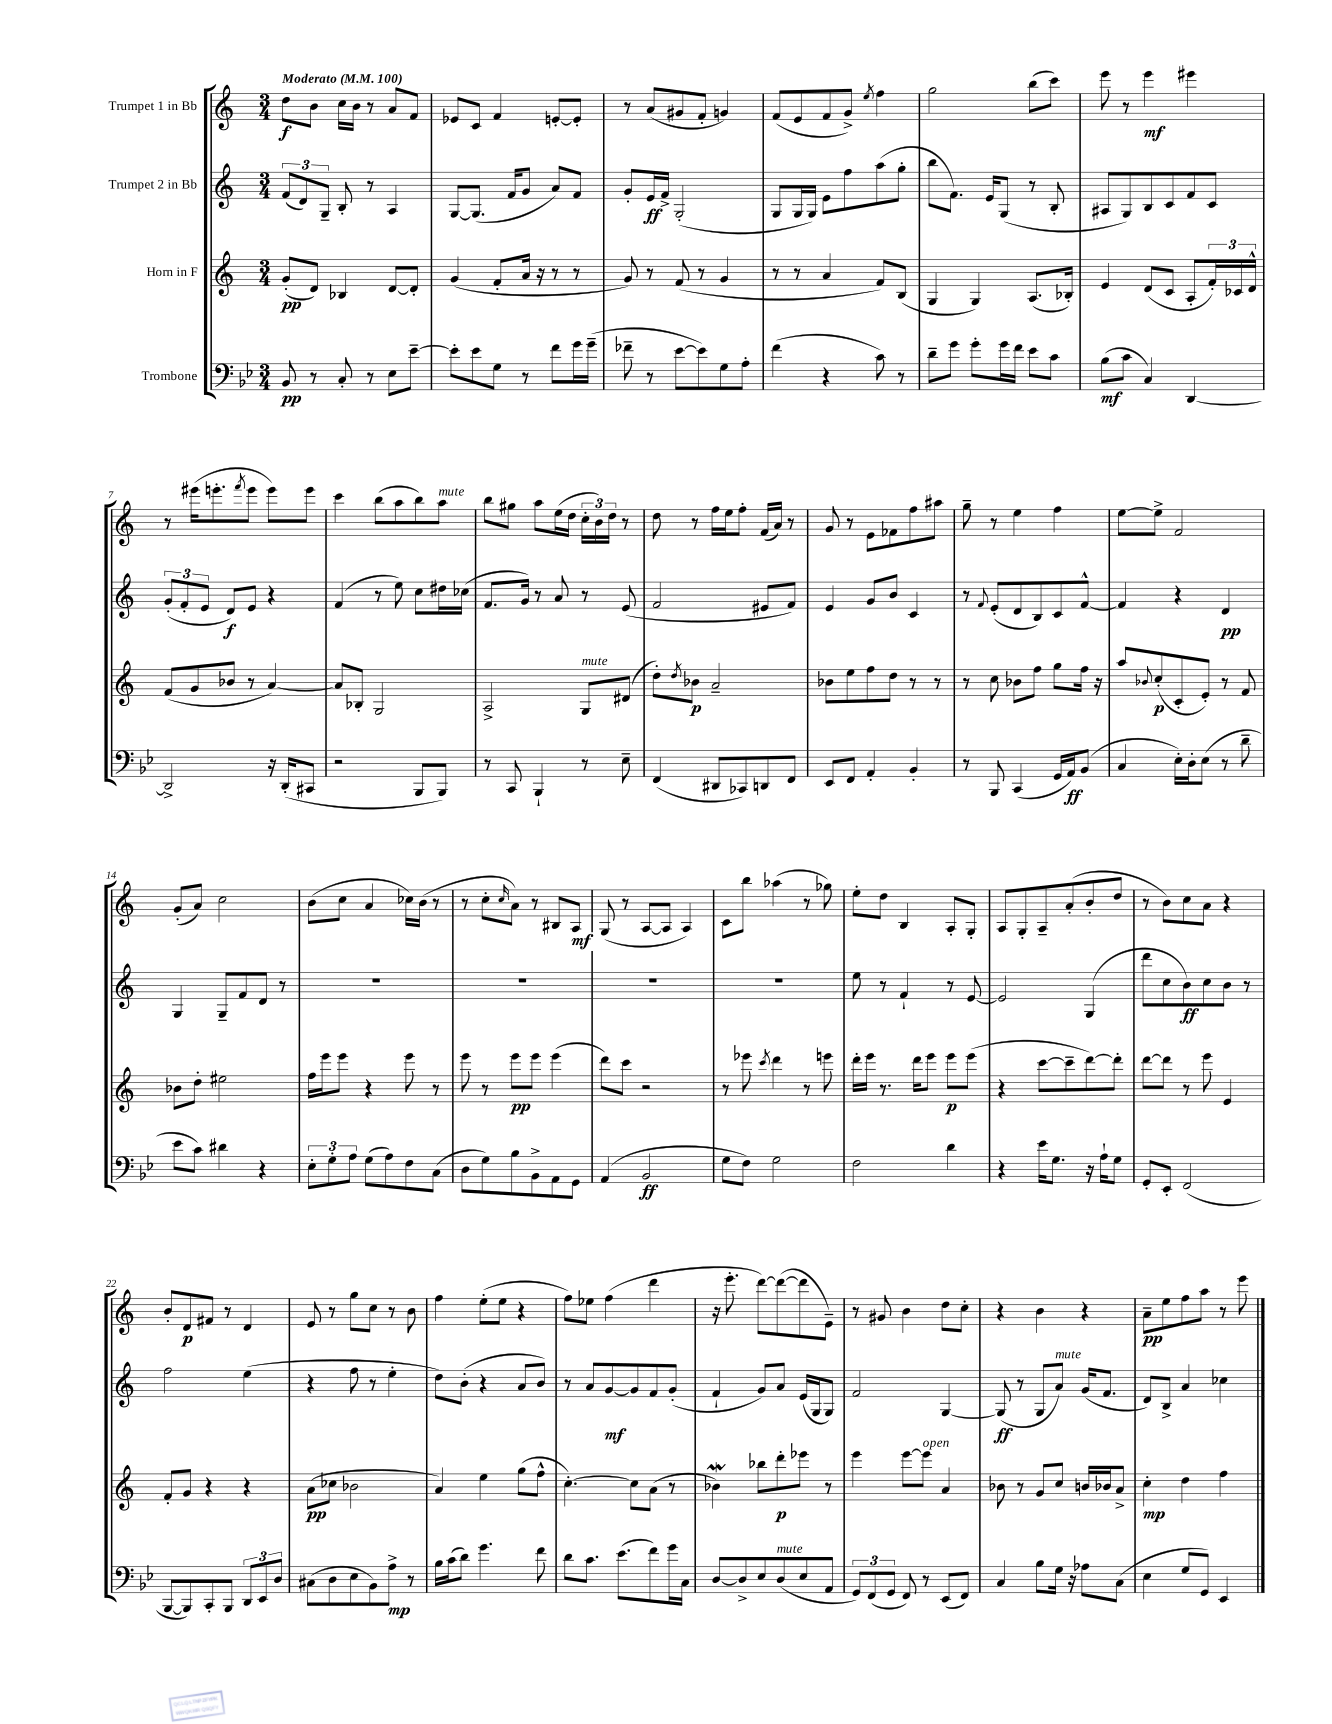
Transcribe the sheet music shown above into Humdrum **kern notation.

**kern	**dynam	**kern	**dynam	**kern	**dynam	**kern	**dynam
*part4	*part4	*part3	*part3	*part2	*part2	*part1	*part1
*staff4	*staff4	*staff3	*staff3	*staff2	*staff2	*staff1	*staff1
*I"Trombone	*	*I"Horn in F	*	*I"Trumpet 2 in Bb	*	*I"Trumpet 1 in Bb	*
*clefF4	*	*clefG2	*	*clefG2	*	*clefG2	*
*k[b-e-]	*	*k[]	*	*k[]	*	*k[]	*
*M3/4	*	*M3/4	*	*M3/4	*	*M3/4	*
*MM100	*	*MM100	*	*MM100	*	*MM100	*
=1	=1	=1	=1	=1	=1	=1	=1
!	!	!	!	!	!	!LO:TX:a:B:t=Moderato	!
8BB-/	pp	(8g'/L	pp	(12f/L	.	8dd\L	f
.	.	.	.	12d/)	.	.	.
8r	.	8d/J)	.	.	.	8b\J	.
.	.	.	.	12G~/J	.	.	.
8C'/	.	4B-X/	.	8B'/	.	16cc\LL	.
.	.	.	.	.	.	16b\JJ	.
8r	.	.	.	8r	.	8r	.
8E-\L	.	[8d/L	.	4A/	.	8a/L	.
[8e-~\J	.	8d'/J]	.	.	.	8f/J	.
=2	=2	=2	=2	=2	=2	=2	=2
8e-'\L]	.	(4g/	.	[8G/L	.	8e-X/L	.
8e-\	.	.	.	(8.G/J]	.	8c/J	.
8G\J	.	8f'/L	.	.	.	4f/	.
.	.	.	.	16f/KL	.	.	.
8r	.	16a/Jk	.	8g/J	.	.	.
.	.	16r	.	.	.	.	.
8f\L	.	8r	.	8a/L)	.	[8en'/L	.
16g\L	.	8r	.	8f/J	.	8e'/J]	.
(16g~\JJ	.	.	.	.	.	.	.
=3	=3	=3	=3	=3	=3	=3	=3
8f-X~\	.	8g/)	.	8g'/L	.	8r	.
8r	.	8r	.	16e/L	ff	(8a/L	.
.	.	.	.	16f^/JJ	.	.	.
[8e-\L	.	(8f/	.	(2G'/	.	8g#X/	.
8e-\])	.	8r	.	.	.	8f'/J	.
8G\	.	4g/	.	.	.	4gn/)	.
8A'\J	.	.	.	.	.	.	.
=4	=4	=4	=4	=4	=4	=4	=4
(4f\	.	8r	.	8G/L	.	(8f/L	.
.	.	8r	.	16G/L	.	8e/	.
.	.	.	.	16G/JJ)	.	.	.
4r	.	4a/	.	8e\L	.	8f/	.
.	.	.	.	8ff\	.	8g^/J)	.
.	.	.	.	.	.	8qee/	.
8c\)	.	8f/L)	.	(8aa\	.	4ff\	.
8r	.	(8B/J	.	8gg'\J	.	.	.
=5	=5	=5	=5	=5	=5	=5	=5
8d~\L	.	4G/	.	8bb\L	.	2gg\	.
8g\J	.	.	.	8.f\J)	.	.	.
8g'\L	.	4G/)	.	.	.	.	.
.	.	.	.	16e/KL	.	.	.
16g\L	.	.	.	(8G/J	.	.	.
16f\JJ	.	.	.	.	.	.	.
8e-\L	.	(8.A/L	.	8r	.	(8bb\L	.
8c\J	.	.	.	8B'/	.	8ccc\J)	.
.	.	16B-X'/Jk)	.	.	.	.	.
=6	=6	=6	=6	=6	=6	=6	=6
(8B-\L	mf	4e/	.	8A#X/L	.	8eee\	.
8c\J	.	.	.	8G/)	.	8r	.
4C/)	.	(8d/L	.	8B/	.	4eee\	mf
.	.	8c/J	.	8c/	.	.	.
[4DD/	.	8A'/L	.	8f/	.	4eee#X\	.
.	.	24f'/L)	.	8c/J	.	.	.
.	.	24c-X/	.	.	.	.	.
.	.	24d^^/JJ	.	.	.	.	.
!!LO:LB:g=z
=7	=7	=7	=7	=7	=7	=7	=7
2DD^/]	.	(8f/L	.	(12g'/L	.	8r	.
.	.	.	.	12f'/	.	.	.
.	.	8g/	.	.	.	(16eee#X\KL	.
.	.	.	.	12e/J	.	.	.
.	.	.	.	.	.	8.eeen'\	.
.	.	8b-X/J	.	8d/L)	f	.	.
.	.	.	.	.	.	8qfff/	.
.	.	8r	.	8e/J	.	8eee\J	.
16r	.	[4a/)	.	4r	.	8eee\L)	.
(16DD'/KL	.	.	.	.	.	.	.
8CC#X/J	.	.	.	.	.	8eee\J	.
=8	=8	=8	=8	=8	=8	=8	=8
2r	.	8a/L]	.	(4f/	.	4ccc\	.
.	.	8B-X'/J	.	.	.	.	.
.	.	2G/	.	8r	.	(8bb\L	.
.	.	.	.	8ee\)	.	8aa\	.
8BBB-/L	.	.	.	8cc\L	.	8bb\)	.
!	!	!	!	!	!	!LO:TX:a:i:t=mute	!
8BBB-/J)	.	.	.	16dd#X\L	.	8aa\J	.
.	.	.	.	(16cc-X\JJ	.	.	.
=9	=9	=9	=9	=9	=9	=9	=9
8r	.	2A^/	.	8.f/L	.	8bb\L	.
8CC/	.	.	.	.	.	8gg#X\J	.
.	.	.	.	16g/Jk)	.	.	.
4BBB-`/	.	.	.	8r	.	8aa\L	.
.	.	.	.	8a/	.	(16ee\L	.
.	.	.	.	.	.	16dd\JJ	.
!	!	!LO:TX:a:i:t=mute	!	!	!	!	!
8r	.	8G/L	.	8r	.	24cc'\LL	.
.	.	.	.	.	.	24b\)	.
.	.	.	.	.	.	24dd\JJ	.
8E-~\	.	(8d#X/J	.	(8e/	.	8r	.
=10	=10	=10	=10	=10	=10	=10	=10
(4FF/	.	8dd'\L)	.	2f/	.	8dd\	.
.	.	8qdd/	.	.	.	.	.
.	.	8b-X\J	p	.	.	8r	.
8DD#X/L	.	2a~/	.	.	.	16ff\LL	.
.	.	.	.	.	.	16ee\J	.
8CC-X/)	.	.	.	.	.	8ff'\J	.
8DDn/	.	.	.	8e#X/L	.	(16f/LL	.
.	.	.	.	.	.	16a/JJ)	.
8FF/J	.	.	.	8f/J)	.	8r	.
=11	=11	=11	=11	=11	=11	=11	=11
8EE-/L	.	8b-X\L	.	4e/	.	8g/	.
8FF/J	.	8ee\	.	.	.	8r	.
4AA'/	.	8ff\	.	8g/L	.	8e\L	.
.	.	8dd\J	.	8b/J	.	8f-X\	.
4BB-'/	.	8r	.	4c/	.	8ff\	.
.	.	8r	.	.	.	8aa#X\J	.
=12	=12	=12	=12	=12	=12	=12	=12
8r	.	8r	.	8r	.	8gg~\	.
.	.	.	.	8qqf/	.	.	.
8BBB-/	.	8cc\	.	(8e'/L	.	8r	.
(4CC/	.	8b-X\L	.	8d/	.	4ee\	.
.	.	8ff\J	.	8B/)	.	.	.
16GG/LL	.	8gg\L	.	8c/	.	4ff\	.
16AA/J)	ff	.	.	.	.	.	.
(8BB-/J	.	16ff\Jk	.	[8f^^/J	.	.	.
.	.	16r	.	.	.	.	.
=13	=13	=13	=13	=13	=13	=13	=13
4C/	.	8aa/L	.	4f/]	.	[8ee\L	.
.	.	8qqb-X/	.	.	.	.	.
.	.	(8cc'/	p	.	.	8ee^\J]	.
16E-'\LL)	.	8c'/	.	4r	.	2f/	.
16D'\J	.	.	.	.	.	.	.
(8E-\J	.	8e'/J)	.	.	.	.	.
8r	.	8r	.	4d/	pp	.	.
8d~\	.	8f/	.	.	.	.	.
!!LO:LB:g=z
=14	=14	=14	=14	=14	=14	=14	=14
8e-\L	.	8b-X\L	.	4G/	.	(8g'/L	.
8c\J)	.	8dd'\J	.	.	.	8a/J)	.
4d#X\	.	2ee#X\	.	8G~/L	.	2cc\	.
.	.	.	.	8f/	.	.	.
4r	.	.	.	8d/J	.	.	.
.	.	.	.	8r	.	.	.
=15	=15	=15	=15	=15	=15	=15	=15
12E-'\L	.	16ff\LL	.	2.r	.	(8b\L	.
.	.	16eee\J	.	.	.	.	.
12G'\	.	.	.	.	.	.	.
.	.	8eee\J	.	.	.	8cc\J	.
12A\J	.	.	.	.	.	.	.
(8G\L	.	4r	.	.	.	4a/	.
8A\)	.	.	.	.	.	.	.
8F\	.	8eee\	.	.	.	16cc-X\LL)	.
.	.	.	.	.	.	(16b\JJ	.
(8C\J	.	8r	.	.	.	8r	.
=16	=16	=16	=16	=16	=16	=16	=16
8D\L	.	8eee\	.	2.r	.	8r	.
8G\)	.	8r	.	.	.	8cc'\L	.
.	.	.	.	.	.	16qqcc/	.
8B-\	.	8eee\L	pp	.	.	8a\J)	.
8BB-^\	.	8eee\J	.	.	.	8r	.
8AA\	.	(4eee\	.	.	.	8B#X/L	.
8GG\J	.	.	.	.	.	8A/J	mf
=17	=17	=17	=17	=17	=17	=17	=17
(4AA/	.	8ddd\L)	.	2.r	.	(8G/	.
.	.	8ccc\J	.	.	.	8r	.
2BB-/	ff	2r	.	.	.	[8A/L	.
.	.	.	.	.	.	8A/J]	.
.	.	.	.	.	.	4A/)	.
=18	=18	=18	=18	=18	=18	=18	=18
8G\L	.	8r	.	2.r	.	8c\L	.
8F\J)	.	8eee-X\	.	.	.	8bb\J	.
.	.	8qccc/	.	.	.	.	.
2G\	.	4ddd\	.	.	.	(4aa-X\	.
.	.	8r	.	.	.	8r	.
.	.	8eeen\	.	.	.	8gg-X\)	.
=19	=19	=19	=19	=19	=19	=19	=19
2F\	.	16ddd'\LL	.	8ee\	.	8ee'\L	.
.	.	16eee\JJ	.	.	.	.	.
.	.	8.r	.	8r	.	8dd\J	.
.	.	.	.	4f`/	.	4B/	.
.	.	16ddd\KL	.	.	.	.	.
.	.	8eee\J	.	.	.	.	.
4d\	.	8eee\L	p	8r	.	8A'/L	.
.	.	(8eee\J	.	[8e/	.	8G'/J	.
=20	=20	=20	=20	=20	=20	=20	=20
4r	.	4r	.	2e/]	.	8A/L	.
.	.	.	.	.	.	8G'/	.
16e-\KL	.	[8ccc\L	.	.	.	8A~/	.
8.G\J	.	.	.	.	.	.	.
.	.	8ccc~\]	.	.	.	(8a'/	.
16r	.	[8ddd\)	.	(4G/	.	8b'/	.
16A`\KL	.	.	.	.	.	.	.
8G\J	.	8ddd'\J]	.	.	.	8dd/J	.
=21	=21	=21	=21	=21	=21	=21	=21
8GG'/L	.	[8ddd\L	.	8ddd\L	.	8r	.
8EE-'/J	.	8ddd\J]	.	8cc\	.	8b\L)	.
(2FF/	.	8r	.	8b\)	ff	8cc\	.
.	.	8eee\	.	8cc\	.	8a\J	.
.	.	4e/	.	8b\J	.	4r	.
.	.	.	.	8r	.	.	.
!!LO:LB:g=z
=22	=22	=22	=22	=22	=22	=22	=22
[8BBB-/L	.	8f'/L	.	2ff\	.	8b'/L	.
8BBB-/])	.	8g/J	.	.	.	8d/	p
8CC'/	.	4r	.	.	.	8f#X/J	.
8BBB-/J	.	.	.	.	.	8r	.
12DD/L	.	4r	.	(4ee\	.	4d/	.
12EE-/	.	.	.	.	.	.	.
12D/J	.	.	.	.	.	.	.
=23	=23	=23	=23	=23	=23	=23	=23
(8C#X\L	.	(8a\L	pp	4r	.	8e/	.
8D\	.	8cc-X\J	.	.	.	8r	.
8E-\	.	2b-X\	.	8ff\	.	8gg\L	.
8BB-\)	.	.	.	8r	.	8cc\J	.
8A^\J	mp	.	.	4ee'\	.	8r	.
8r	.	.	.	.	.	8b\	.
=24	=24	=24	=24	=24	=24	=24	=24
16B-\LL	.	4a/)	.	8dd\L)	.	4ff\	.
(16c\J	.	.	.	.	.	.	.
8d\J)	.	.	.	(8b'\J	.	.	.
4.g\	.	4ee\	.	4r	.	(8ee'\L	.
.	.	.	.	.	.	8ee\J	.
.	.	(8gg\L	.	8a/L	.	4r	.
8f\	.	8ff^^\J	.	8b/J)	.	.	.
=25	=25	=25	=25	=25	=25	=25	=25
8d\L	.	[4.cc'\)	.	8r	.	8ff\L)	.
8.c\J	.	.	.	8a/L	.	8ee-X\J	.
.	.	.	.	[8g/	mf	(4ff\	.
(8.e-\L	.	.	.	.	.	.	.
.	.	8cc\L]	.	8g/]	.	.	.
8f\)	.	(8a\J	.	8f/	.	4ddd\	.
16g\L	.	8r	.	(8g'/J	.	.	.
16C\JJ	.	.	.	.	.	.	.
=26	=26	=26	=26	=26	=26	=26	=26
[8D/L	.	4b-Xw\)	.	4f`/	.	16r	.
.	.	.	.	.	.	8.eee'\	.
8D^/]	.	.	.	.	.	.	.
8E-/	.	8bb-X\L	.	8g/L)	.	[8ddd\L)	.
!LO:TX:a:i:t=mute	!	!	!	!	!	!	!
(8D/	.	8ddd'\	p	8a/J	.	(8ddd\_	.
8E-/	.	8eee-X\J	.	(16e/LL	.	8ddd\]	.
.	.	.	.	16G/J	.	.	.
8AA/J	.	8r	.	8G/J)	.	8e~\J)	.
=27	=27	=27	=27	=27	=27	=27	=27
12GG/L)	.	4eee\	.	2f/	.	8r	.
(12FF/	.	.	.	.	.	.	.
.	.	.	.	.	.	8g#X/	.
12GG/J	.	.	.	.	.	.	.
8FF/)	.	[8eee\L	.	.	.	4b\	.
!	!	!LO:TX:a:i:t=open	!	!	!	!	!
8r	.	8eee\J]	.	.	.	.	.
(8EE-/L	.	4a/	.	[4G/	.	8dd\L	.
8FF/J)	.	.	.	.	.	8cc'\J	.
=28	=28	=28	=28	=28	=28	=28	=28
4C/	.	8b-X\	.	(8G/]	ff	4r	.
.	.	8r	.	8r	.	.	.
8B-\L	.	8g/L	.	8G/L	.	4b\	.
!	!	!	!	!LO:TX:a:i:t=mute	!	!	!
16G\Jk	.	8cc/J	.	8a/J)	.	.	.
16r	.	.	.	.	.	.	.
8A-X\L	.	16bn/LL	.	(16g/KL	.	4r	.
.	.	16b-X/J	.	8.f/J	.	.	.
(8C\J	.	8a^/J	.	.	.	.	.
=29	=29	=29	=29	=29	=29	=29	=29
4E-\	.	4cc'\	mp	8d/L)	.	8a~\L	pp
.	.	.	.	8B^/J	.	8ee\	.
8G/L	.	4dd\	.	4a/	.	8ff\	.
8GG/J)	.	.	.	.	.	8aa\J	.
4EE-/	.	4ff\	.	4cc-X\	.	8r	.
.	.	.	.	.	.	8eee\	.
==	==	==	==	==	==	==	==
*-	*-	*-	*-	*-	*-	*-	*-
